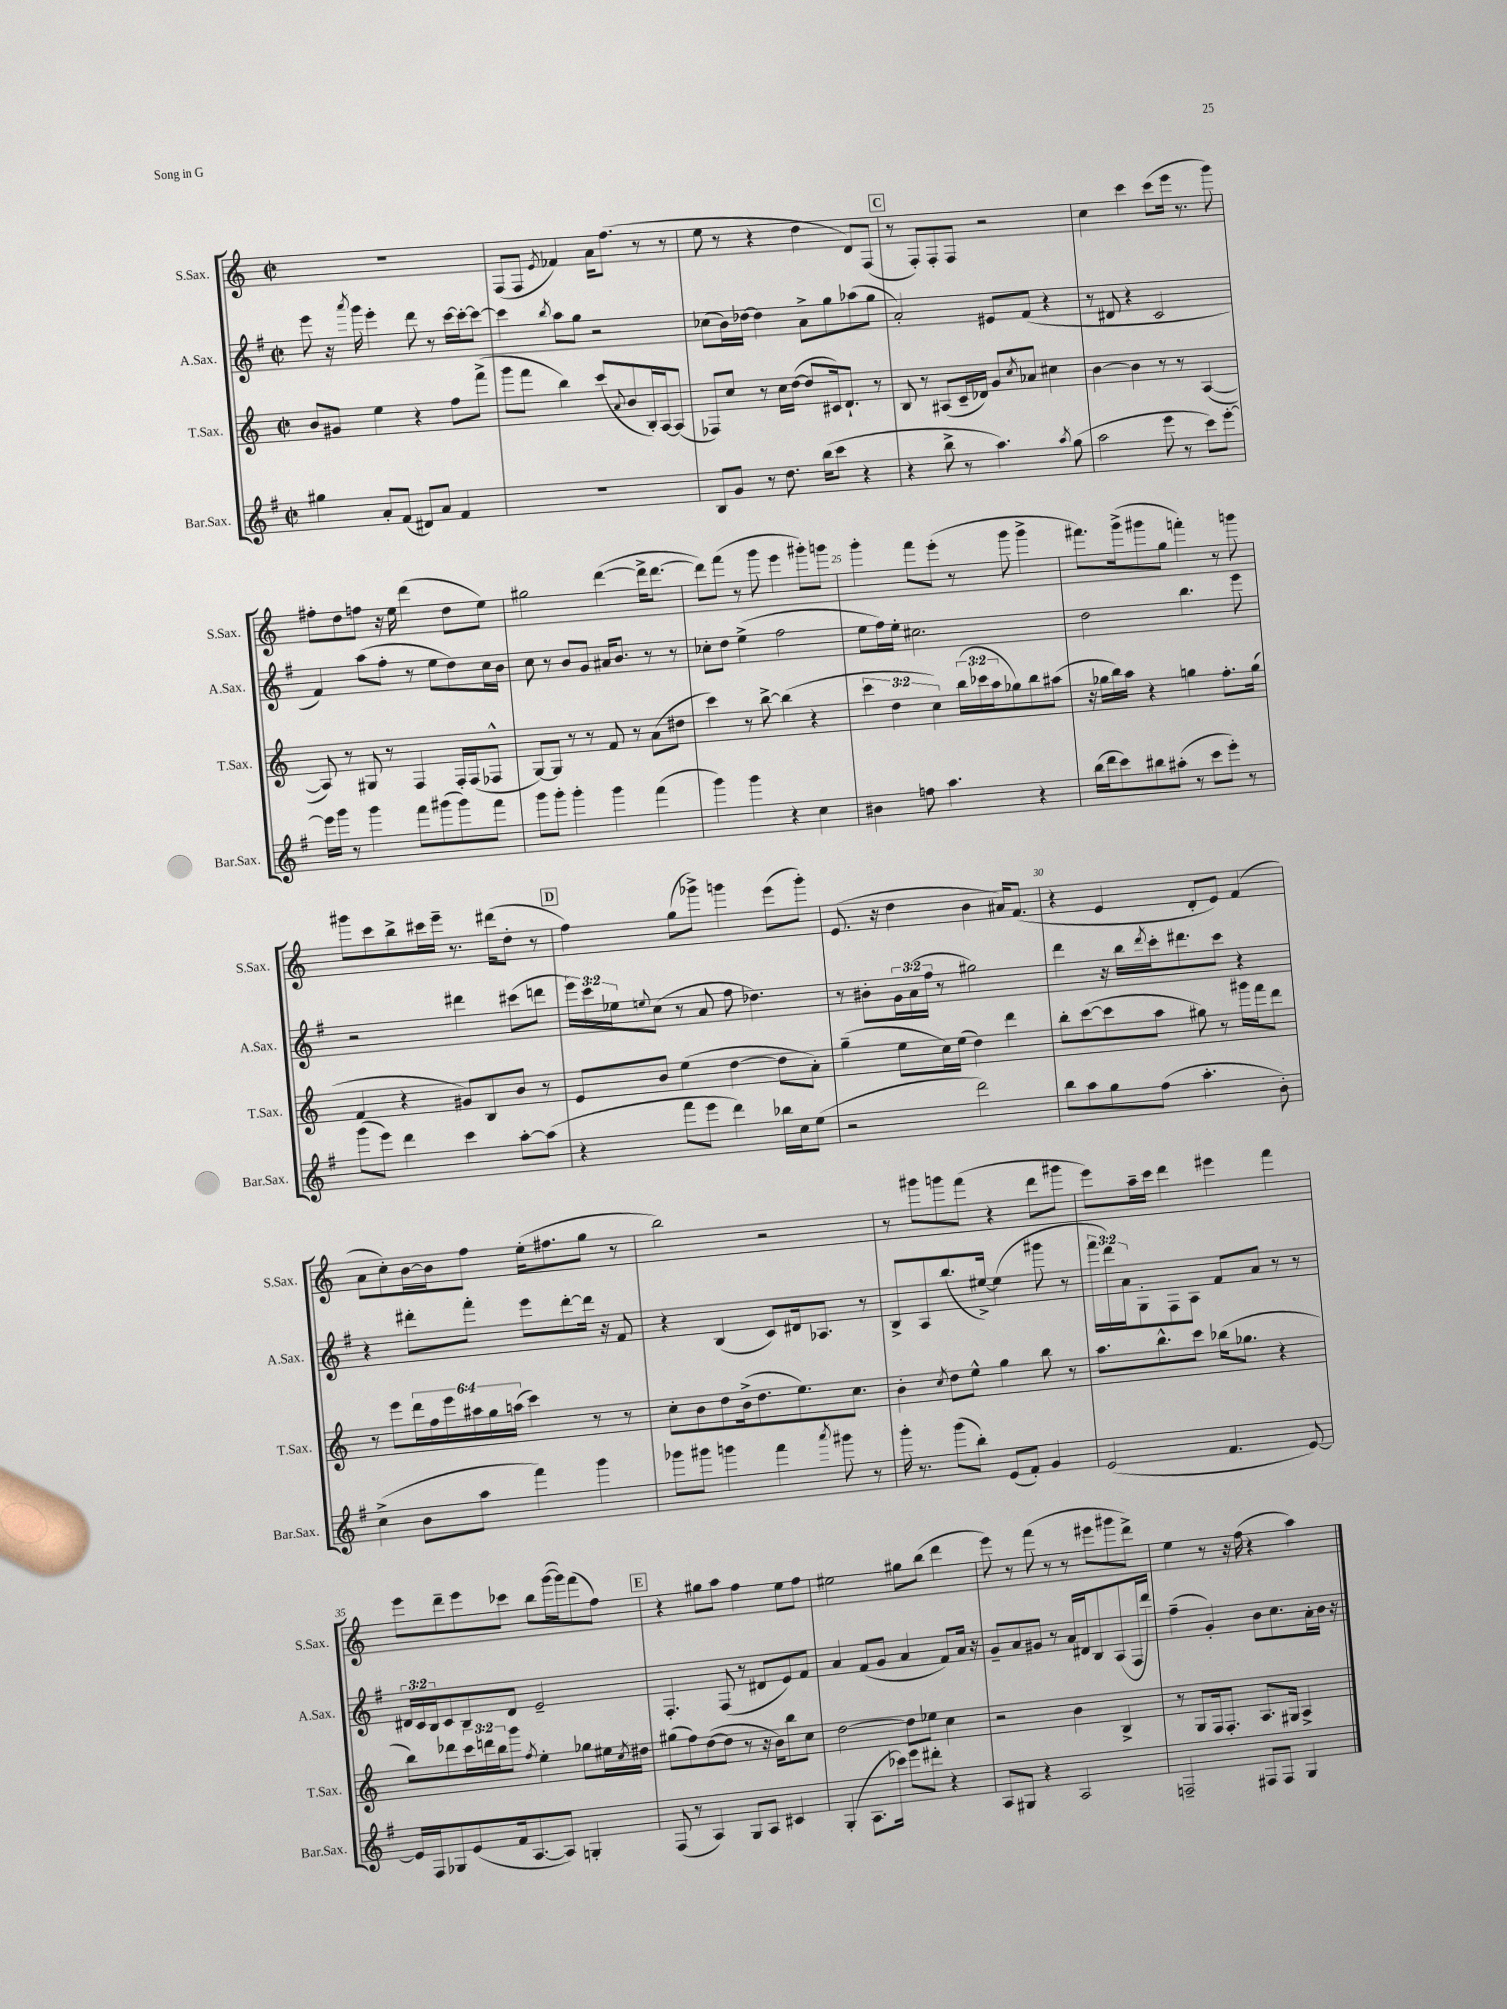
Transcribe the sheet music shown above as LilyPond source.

<<
\new StaffGroup <<
\new Staff = "s0" \with { instrumentName = "S.Sax." shortInstrumentName = "S.Sax." } {
    \clef treble \key c \major \defaultTimeSignature \time 2/2
    R1 |
    f8( f8 \acciaccatura { e'8 } fes'4) a'16 f''8.( r8 r8 |
    e''8 r8 r4 d''4 d'8) f8( |
    \mark \markup { \box "C" } r8 f8-.) f8-. f8 r2 |
    c''4 c'''4 c'''8( e'''16 r8. g'''8) |
    fis''8-. d''8 f''8 r16 e''16 d'''4( d''8 e''8) |
    gis''2 d'''4~( d'''16-> d'''8.~ |
    d'''8) f'''8( r8 g'''8 e'''4 gis'''8-.) g'''8 |
    g'''4-. f'''8 e'''8-.( r8 g'''8 g'''4-> |
    fis'''8.) g'''16->( gis'''8 g''8 f'''4-.) r8 g'''8 |
    gis'''8 c'''8 b''8-> cis'''16 e'''16-- r8. dis'''16( d''8-. r8 |
    \mark \markup { \box "D" } f''4) g''8( ges'''8->) g'''4 e'''8( g'''8-.) |
    e'8.( r16 d''4 b'4 ais'16) f'8.( |
    r4 e'4 d'8-. e'8) f'4( |
    a'8 c''8-.) b'16~ b'16 f''8 e''16-.( fis''8. g''8 r8 |
    b''2) r2 |
    r8 gis'''8 g'''8 f'''8( r4 d'''8 gis'''8 |
    e'''8) a''16-- c'''16 d'''4 eis'''4 f'''4 |
    e'''8 d'''8-- e'''8 ces'''8 b''8 g'''16~( g'''16) f'''8( f''8) |
    \mark \markup { \box "E" } r4 gis''8 a''8 f''4 e''8 f''8 |
    eis''2 gis''8 b''8( d'''4 |
    e'''8) r8 f'''8( r8 r8 eis'''8 gis'''8 d'''8->) |
    e''4 r8 r16 f''16( r4 a''4) \bar "|." |
}
\new Staff = "s1" \with { instrumentName = "A.Sax." shortInstrumentName = "A.Sax." } {
    \clef treble \key g \major \defaultTimeSignature \time 2/2 \override Staff.TupletNumber.text = #tuplet-number::calc-fraction-text
    e'''8 r16 \acciaccatura { a'''8 } g'''16 e'''4-. d'''8 r8 c'''16~ c'''16~-. c'''8~ |
    c'''4 \acciaccatura { b''8 } a''8 g''8 r2 |
    ces''8( b'16) des''16~ des''4 a'8-> g''8 aes''8( g''8 |
    \mark \markup { \box "C" } a'2-.) eis'8 fis'8( r4 |
    r8 dis'8 r4 c'2 |
    fis'4) a''8( fis''8-. r8 e''8 d''8) c''16 b'16 |
    c''8 r8 b'8 g'8 ais'16 b'8. r8 r8 |
    ces''8-. d''8 e''4->( fis''2 |
    e''8 fis''16) e''16-. cis''2. |
    d''2 b''4. e'''8 |
    r2 dis'''4 cis'''8( d'''8 |
    \mark \markup { \box "D" } \tuplet 3/2 { e'''16) c'''16 ees''16 } \appoggiatura { e''8 } c''8( r8 a'8 fis''8 des''4.) |
    r8 bis'8-. \tuplet 3/2 { g'16 a'16( fis''16 } r8 gis''2) |
    d'''4 r16 b''16 \acciaccatura { d'''8 } c'''16-. dis'''8. c'''8 r4 |
    r4 dis'''8-. fis'''8-. e'''8 dis'''8~-. dis'''16 r16 fis'8 |
    r4 b4( c'8) dis'16 aes8. r8 |
    b8-> a8 b''8.( eis''16~->) eis''4( gis'''8 r8 |
    \tuplet 3/2 { fis'''16 d'''16) a'16 } g8-. fis8 a8 fis'8 a'8 r8 r8 |
    \tuplet 3/2 { dis'16 c'16 b16 } c'8 b8 dis'8 e'2-- |
    \mark \markup { \box "E" } fis4.-. fis8( r8 dis'8 e'8) fis'8 |
    a'4 fis'8( g'8 a'4 fis'8) a'16 r16 |
    g'8-- a'8 gis'8 r8 a'16 dis'16 b8 a8( fis16 d'''16) |
    fis''4--( g'4-.) b'8 c''8. a'16-. b'16 r16 \bar "|." |
}
\new Staff = "s2" \with { instrumentName = "T.Sax." shortInstrumentName = "T.Sax." } {
    \clef treble \key c \major \defaultTimeSignature \time 2/2 \override Staff.TupletNumber.text = #tuplet-number::calc-fraction-text
    b'8 gis'8 e''4 r4 f''8 f'''8->( |
    g'''8 f'''8 b''4) c'''8( \appoggiatura { a'8 } b'8 b16-.) a16~ a8( |
    fes8) c''8 r8 c''16 d''16~( d''8 cis'16) d'8.-! r8 |
    \mark \markup { \box "C" } b8 r8 ais8( c'16-- des'16) g'8 \acciaccatura { c''8 } aes'8 cis''4 |
    b'4~ b'4 r8 r8 a4~( |
    a8) r8 gis8 r8 f4 f16-. f16( fes8-^ |
    g8~) g8 r8 r8 f'8 r8 a'8( dis''8 |
    c'''4) r8 b''8~-> b''4( r4 |
    \tuplet 3/2 { c'''4 d''4 c''4) } \tuplet 3/2 { b''16( ces'''16 a''16 } ges''8) b''8 ais''8( |
    r16 ges''16 b''16) a''16 r4 g''4 f''8.-. g''16( |
    f'4 r4 gis'8) b8 b'8 r8 |
    \mark \markup { \box "D" } e'8 b'8 e''4( d''4~ d''8 a'8-.) |
    g''4--( e''8 c''16) e''16( d''4) d'''4 |
    b''8-. c'''8~( c'''8 a''8 gis''8) r8 gis'''16 f'''16 d'''8 |
    r8 e'''8 \tuplet 6/4 { d'''16 f''16 e'''16 ais''16 g''16 a''16( } c'''4) r8 r8 |
    c''8-. b'8 d''8 b'16->( d''8. e''8.) c''8. |
    b'4-. \acciaccatura { c''8 } d''8 e''8-^ g''4 b''8 r8 |
    a''8. b''8.-^ c'''8 bes''16( ges''8. r4 |
    b''8) des'''8 \tuplet 3/2 { c'''16 d'''16 b''16 } g'''8 \acciaccatura { f''8 } e''4-. ges''8 eis''16 \acciaccatura { c''8 } dis''16 |
    \mark \markup { \box "E" } gis''8( f''8) d''8~( d''8 r8 r16 b'16) b''8 c''8 |
    d''2~ d''8 ees''8 c''4 |
    r2 b'4 b4-> |
    r8 g8 f16 f8.-. a8. gis16 a4-> \bar "|." |
}
\new Staff = "s3" \with { instrumentName = "Bar.Sax." shortInstrumentName = "Bar.Sax." } {
    \clef treble \key g \major \defaultTimeSignature \time 2/2
    gis''4 a'8-. fis'8( dis'8) a'8 fis'4 |
    R1 |
    b8 g'8 r8 d''8. b''16( c'''8 r4 |
    \mark \markup { \box "C" } r4 b''8-> r8 a''4.) \acciaccatura { a''8 } g''8( |
    a''2 e'''8 r8 c'''8) e'''8~-. |
    e'''16 g'''16 r8 g'''4 fis'''8 gis'''8( gis'''8) fis'''8 |
    g'''8 g'''8-. g'''4-. g'''4 fis'''4( |
    g'''4) g'''4 r4 c''4 |
    bis'4 f''8 a''4. r4 |
    b''16( d'''16 c'''8) bis''8 ais''8-.( r8 c'''8 e'''8-.) r8 |
    g'''8( e'''8) d'''4 c'''4 a''8~-. a''8( |
    \mark \markup { \box "D" } r4 fis'''8 e'''8 d'''4) bes''16 c''16 e''8( |
    r2 d'''2) |
    b''8 a''8 g''8 fis''8( a''4.-. b'8-.) |
    c''4->( b'8 a''8 fis'''4) g'''4 |
    ges'''8 gis'''8 g'''4 fis'''4 \acciaccatura { a'''8 } gis'''8 r8 |
    g'''16-. r8. g'''8( b''8-.) e'8( fis'8-.) g'4 |
    e'2( fis'4. e'8~) |
    e'16 fis16 ges8 e'8( fis'16 a8.~ a8) g4-. |
    \mark \markup { \box "E" } fis8( r8 a4) g8 a8 cis'4 |
    g4-.( a8. ces'''16) e'''8 dis'''8-. r4 |
    a8 gis8 r4 a2 |
    f2-- fis8 fis8 g4 \bar "|." |
}
>>
>>
\layout { \context { \Score currentBarNumber = #17 \override BarNumber.break-visibility = ##(#f #t #t) barNumberVisibility = #(every-nth-bar-number-visible 5) } }
